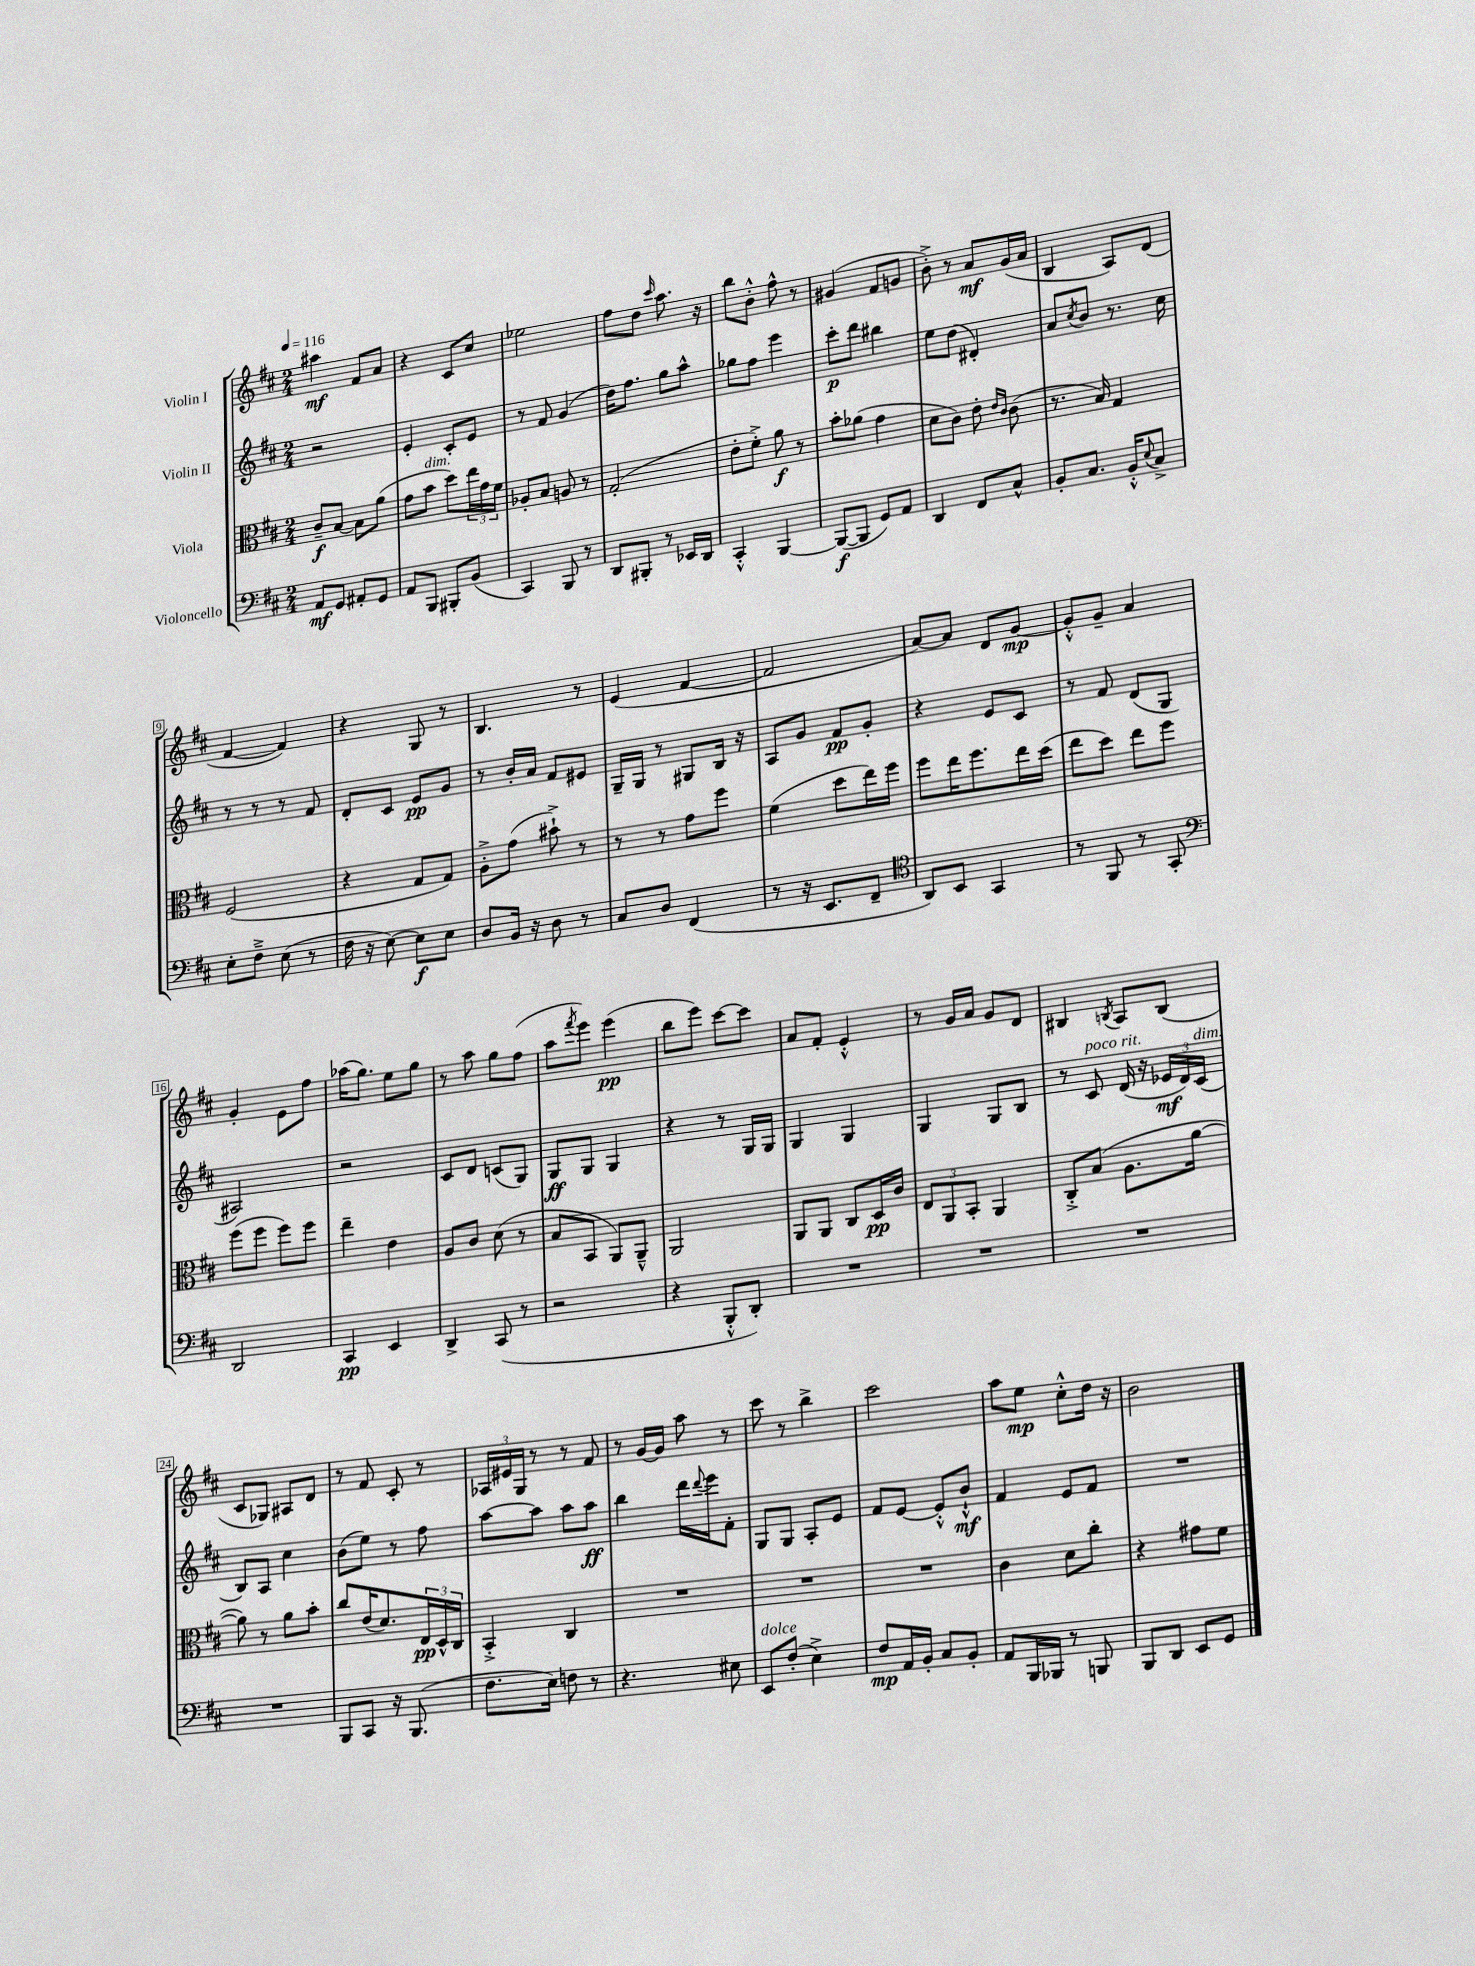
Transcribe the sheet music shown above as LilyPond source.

<<
\new StaffGroup <<
\new Staff = "s0" \with { instrumentName = "Violin I" } {
    \clef treble \key d \major \numericTimeSignature \time 2/4 \tempo 4 = 116
    ais''4\mf fis'8 a'8 |
    r4 cis'8 cis''8 |
    ees''2 |
    fis''8 d''8 \grace { cis'''16 } a''8. r16 |
    b''8 b'8-.-^ fis''8-^ r8 |
    gis'4( fis'8 g'8 |
    b'8-.->) r8 a'8\mf g'16( a'16 |
    b4 a8) d'8( |
    fis'4~ fis'4) |
    r4 g8 r8 |
    b4. r8 |
    e'4( fis'4~ |
    fis'2 |
    a'8~) a'8 d'8 g'8~\mp |
    g'8-.-^ g'8-- a'4 |
    g'4-. e'8 fis''8 |
    aes''16( g''8.) e''8 g''8 |
    r8 a''8 g''8 fis''8( |
    a''8 \acciaccatura { fis'''8 } e'''8) e'''4\pp( |
    b''8 e'''8) cis'''8~ cis'''8 |
    a'8 fis'8-. e'4-.-^ |
    r8 g'16 a'16 g'8 d'8 |
    bis4 \acciaccatura { b8 } a8 b8( |
    cis'8 ges8) ais8 d'8 |
    r8 fis'8 cis'8-. r8 |
    \tuplet 3/2 { aes16 eis'16 g16 } r8 r8 fis'8 |
    r8 g'16~ g'16 a''8 r8 |
    cis'''8 r8 b''4-> |
    cis'''2 |
    a''8 e''8\mp cis''8-.-^ d''16 r16 |
    b'2 \bar "|." |
}
\new Staff = "s1" \with { instrumentName = "Violin II" } {
    \clef treble \key d \major \numericTimeSignature \time 2/4
    r2 |
    e'4-. cis'8-. e'8 |
    r8 fis'8 g'4( |
    d''16) fis''8. g''8 a''8-^ |
    ges''8 fis''8 e'''4 |
    cis'''8-.\p d'''8 bis''4 |
    e''8 d''8( dis'4-.) |
    a'8 \acciaccatura { cis''8 } b'8 r8. cis''16 |
    r8 r8 r8 fis'8 |
    d'8-. cis'8 e'8\pp g'8 |
    r8 b'16-. a'16 fis'8 eis'8 |
    g16-- g16 r8 gis8 b16 r16 |
    a8 g'8 fis'8\pp g'8-. |
    r4 e'8 cis'8 |
    r8 fis'8 d'8( g8 |
    ais2) |
    r2 |
    cis'8 d'8 c'8( g8) |
    g8\ff g8 g4 |
    r4 r8 g16 g16 |
    g4 g4 |
    g4 g8 b8 |
    r8 cis'8^\markup { \italic "poco rit." } d'16( r16 \tuplet 3/2 { ees'16\mf d'16) cis'16^\markup { \italic "dim." }( } |
    b8) a8 cis''4 |
    b'8( e''8) r8 fis''8 |
    a''8~ a''8 a''8 a''8\ff |
    b''4 d'''16 \appoggiatura { d'''8 } e'''16 fis'8-. |
    g8 g8 a8-. e'8 |
    fis'8 e'8~ e'8-.-^ b'8-!-^\mf |
    fis'4 e'8 fis'8 |
    R2 \bar "|." |
}
\new Staff = "s2" \with { instrumentName = "Viola" } {
    \clef alto \key d \major \numericTimeSignature \time 2/4
    cis'8--\f b8~ b8 a'8( |
    g'8 b'8^\markup { \italic "dim." } d''8) \tuplet 3/2 { e''16 g'16 fis'16 } |
    aes8-. b8 a8 r8 |
    g2-.( |
    e'8-. fis'8-.->) a'8\f r8 |
    b'8-. aes'8( g'4 |
    d'8 cis'8) e'8-. \grace { e'16 cis'16 } cis'8( |
    r8. b16) g4 |
    fis2( |
    r4 g8 g8) |
    a8-.-> g'8( bis'8-!->) r8 |
    r8 r8 g'8 fis''8 |
    fis'4( d''8 e''16) fis''16 |
    fis''8 e''16 fis''8. e''16 d''16( |
    e''8 d''8) e''8 fis''8 |
    fis''8( fis''8 fis''8) fis''8 |
    e''4-- e'4 |
    a8 cis'8 d'8( r8 |
    b8 b,8 a,8) a,8---^ |
    a,2 |
    a,8 a,8 cis8 d16\pp cis'16 |
    \tuplet 3/2 { e8 a,8 b,8-. } a,4 |
    cis8-.-> b8( a8. a'16~ |
    a'8) r8 a'8 b'8-. |
    cis''8 e'16( d'8.) \tuplet 3/2 { e16\pp d16-^ cis16 } |
    b,4-.-> cis4 |
    R2 |
    R2 |
    R2 |
    cis'4 d'8 cis''8-. |
    r4 gis'8 fis'8 \bar "|." |
}
\new Staff = "s3" \with { instrumentName = "Violoncello" } {
    \clef bass \key d \major \numericTimeSignature \time 2/4
    a,8\mf g,8 ais,8-. g,8 |
    a,8 b,,8 bis,,8-. b,8( |
    cis,4) b,,8 r8 |
    d,8 bis,,8-. r8 ees,16 d,16 |
    cis,4-.-^ b,,4~ |
    b,,8~\f( b,,8 g,8) a,8 |
    d,4 fis,8 cis8-^ |
    b,8-. cis8. b,16-.-^ \appoggiatura { e8 } cis8-> |
    e8-. fis8---> e8( r8 |
    fis16 r16 e8~) e8\f e8 |
    d8 b,16 r16 d8 r8 |
    cis8 d8 fis,4( |
    r8 r16 e,8. fis,8-- |
    \clef tenor a,8) b,8 g,4 |
    r8 fis,8 r8 g,8-. |
    \clef bass d,2 |
    cis,4\pp e,4 |
    d,4-> cis,8( r8 |
    r2 |
    r4 b,,8-.-^ d,8-.) |
    R2 |
    R2 |
    R2 |
    R2 |
    b,,8 cis,8 r16 b,,8.( |
    fis8. e16) f8 r8 |
    r4. eis8 |
    e,8^\markup { \italic "dolce" } fis8-.( e4->) |
    fis8\mp a,16 b,16-. cis8 b,8-. |
    a,8 b,,16 bes,,16 r8 b,,8 |
    b,,8 d,8 e,8 g,8 \bar "|." |
}
>>
>>
\layout { \context { \Score \override BarNumber.stencil = #(make-stencil-boxer 0.1 0.3 ly:text-interface::print) } }
